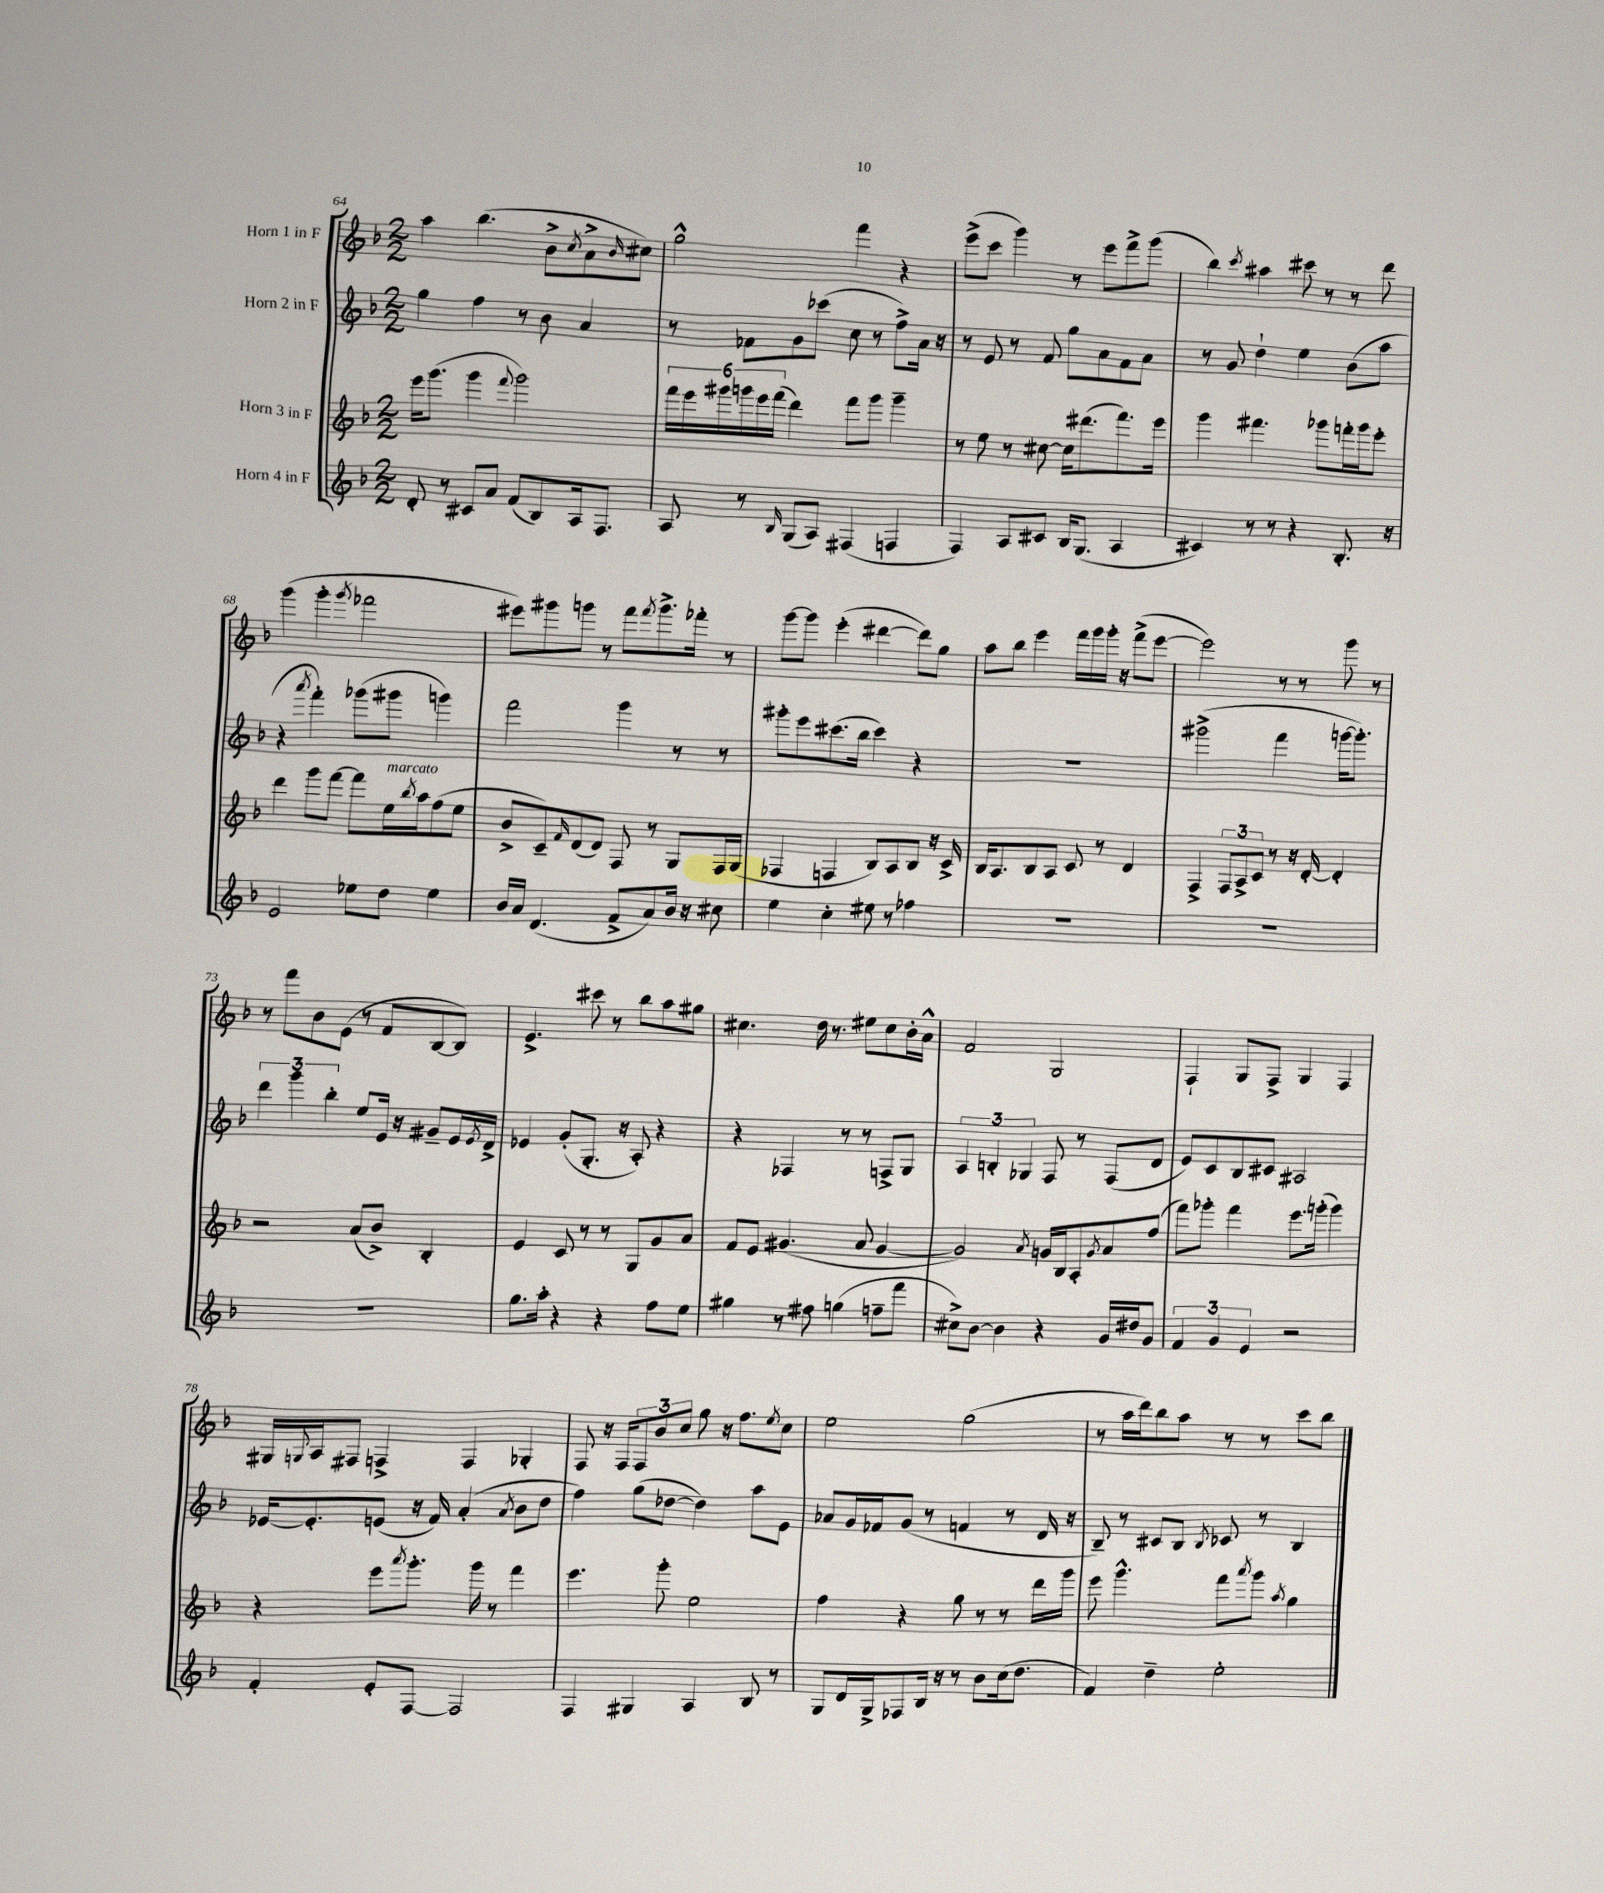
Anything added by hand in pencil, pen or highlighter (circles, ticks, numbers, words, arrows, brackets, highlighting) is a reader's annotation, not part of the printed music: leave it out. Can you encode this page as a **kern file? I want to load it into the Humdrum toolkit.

**kern	**kern	**kern	**kern
*staff4	*staff3	*staff2	*staff1
*clefG2	*clefG2	*clefG2	*clefG2
*k[b-]	*k[b-]	*k[b-]	*k[b-]
*M2/2	*M2/2	*M2/2	*M2/2
8d'	16eee	4gg	4aa
.	(8.ggg	.	.
8r	.	.	.
8c#	4ggg	4ff	(4.bb-
8a	.	.	.
.	8qqfff	.	.
(8f	2ggg)	8r	.
8B-)	.	8b-	8b-^
.	.	.	8qcc
16A	.	4a	8a^
8.F	.	.	.
.	.	.	16qqb-
.	.	.	8cc#)
=	=	=	=
8A	24fff	8r	2gg^^
.	24eee	.	.
.	24ggg#	.	.
8r	24ggg	8f-	.
.	24eee	.	.
.	(24fff	.	.
16qqB-	.	.	.
(8G	4ddd)	8g	.
8A)	.	(8ccc-	.
(4F#	8fff	8cc	4fff
.	8ggg	8r	.
4F	4ggg~	8ff^)	4r
.	.	16a	.
.	.	16r	.
=	=	=	=
4F)	8r	8r	(8eee^
.	8ee	8e	8ccc
8A	8r	8r	4ggg)
8c#	[8cc#	8f	.
16B-	16cc#]	8gg	8r
(8.G	(8.ddd#	.	.
.	.	8a	8eee
4A	8.fff)	8f	8fff^
.	.	8a	(8ggg
.	16eee	.	.
=	=	=	=
4c#)	4ggg	8r	4bb-)
.	.	8g	.
.	.	.	8qccc
8r	4.fff#	4dd`	4aa#
8r	.	.	.
4r	.	4ee	8ccc#
.	8ggg-	.	8r
8.B-'	16fff'	(8b-	8r
.	16ggg-	.	.
.	8eee'	8aa	8ddd
16r	.	.	.
=	=	=	=
2e	4ddd	4r	(4ggg
.	.	8qaaa	.
.	8ggg	4fff')	4ggg'
.	[8fff	.	.
.	.	.	8qggg
8ee-	8fff]	(8ggg-	2fff-
8dd	16ee	8ggg#	.
.	8qbb-	.	.
.	16aa	.	.
4ee-	(8ff	4ggg)	.
.	8ee	.	.
=	=	=	=
16b-	8b-^	2fff	8eee#)
16a	.	.	.
(4.d	8c~)	.	8ggg#
.	16qqf	.	.
.	(8d	.	8ggg
.	8d)	.	8r
8f^	8F	4ggg	8fff
.	.	.	8qfff
8a)	8r	.	8.ggg^
16b-	8G	8r	.
16r	.	.	16fff-'
8cc#	16F	8r	8r
.	(16G	.	.
=	=	=	=
4ee	4F-	8ggg#'	[8ggg
.	.	8eee	8ggg]
4cc'	4F	(8.ccc#	(4eee'
.	.	16bb-	.
8ee#	8B-)	4ccc#)	[4ddd#
8r	8A	.	.
4ff-	8B-	4r	8ddd#])
.	16r	.	8gg
.	16c^	.	.
=	=	=	=
1r	16B-	1r	8aa
.	8.A	.	.
.	.	.	8bb-
.	8B-	.	4eee
.	8A	.	.
.	8c	.	16fff
.	.	.	16ggg
.	8r	.	16ggg'
.	.	.	16r
.	4d	.	(8fff^
.	.	.	[8eee
=	=	=	=
1r	4F^	(2ggg#^	2eee])
.	12F	.	.
.	12A^	.	.
.	12c	.	.
.	8r	4fff	8r
.	16r	.	8r
.	[16d'	.	.
.	4d']	[16ggg	8ggg
.	.	8.ggg'])	.
.	.	.	8r
=	=	=	=
1r	2r	6ddd	8r
.	.	.	8fff
.	.	6ggg	.
.	.	.	8b-
.	.	6bb-'	.
.	.	.	(8e
.	(8a	8ee	8r
.	8b-^)	16e	8f
.	.	16r	.
.	4B-'	8g#~	[8B-
.	.	16e	8B-])
.	.	8qe	.
.	.	16d^	.
=	=	=	=
8.gg	4e	4e-	4.e^
16aa'	.	.	.
4r	8c	(8g'	.
.	8r	8.G'	8ccc#
4r	8r	.	8r
.	.	16r	.
.	8G	8A')	8bb-
8ff	8g	4r	8aa
8ee	8a	.	8gg#
=	=	=	=
4gg#	8f	4r	4.cc#
.	8e	.	.
8r	(4.g#	4F-	.
8ff#	.	.	16dd
.	.	.	8.r
(4gg	.	8r	.
.	8a	8r	8ee#
8ff~	[4g#	8F^	8cc#
8fff	.	8G	16b-'
.	.	.	16a^^
=	=	=	=
8cc#^)	2g#])	6A	2f
[8b-	.	.	.
.	.	6B'	.
4b-]	.	.	.
.	.	6G-	.
.	8qa	.	.
4r	16g	8F	2G
.	16B-	.	.
.	8A'	8r	.
.	8qg	.	.
16g	8a	(8F	.
16dd#	.	.	.
8g	(8ff	8d	.
=	=	=	=
6f	8fff)	8e)	4F`
.	8ggg-'	8c	.
6g	.	.	.
.	4fff	8B-	8G
6e	.	.	.
.	.	8c#	8F^
2r	8.eee	2A#	4G
.	(16ggg'	.	.
.	4ggg)	.	4F
=	=	=	=
4f'	4r	[16e-	16G#
.	.	.	8qqG
.	.	8.e-']	16A
.	.	.	8F#
8e'	8eee	(8e	4F^
.	8qaaa	.	.
[8F	8.ggg'	16r	.
.	.	16f)	.
2F]	.	(4a'	4F
.	16ggg	.	.
.	8r	.	.
.	.	8qa	.
.	4fff	8b-	4G-'
.	.	8dd	.
=	=	=	=
4F	4.eee	4ff)	8F
.	.	.	16r
.	.	.	16F
4G#	.	(8gg	12F
.	.	.	12b-
.	8ggg'	[8dd-	.
.	.	.	12cc
4A	2ee	4dd-])	8gg
.	.	.	16r
.	.	.	8.ff
8B-	.	8aa	.
.	.	.	8qee
8r	.	8e	8cc
=	=	=	=
8G	4ff	8a-	2ee
16d	.	16g	.
16G^	.	16f-	.
8F-	4r	(8g	.
16B-	.	8r	.
16r	.	.	.
8r	8gg	4f	(2gg
8b-	8r	.	.
(16cc	8r	8r	.
8.dd	.	.	.
.	16ddd	16d	.
.	16ggg	16r	.
=	=	=	=
4f)	8eee	8B-~)	8r
.	4.ggg^^	8r	16aa
.	.	.	16ddd)
4dd~	.	8c#	8bb-
.	.	8B-	8aa
.	.	8qB-	.
2ee'	8fff	8c-	8r
.	8qaaa	.	.
.	8ggg	8r	8r
.	8qaa	.	.
.	4gg	4B-	8ccc
.	.	.	8bb-
==	==	==	==
*-	*-	*-	*-
